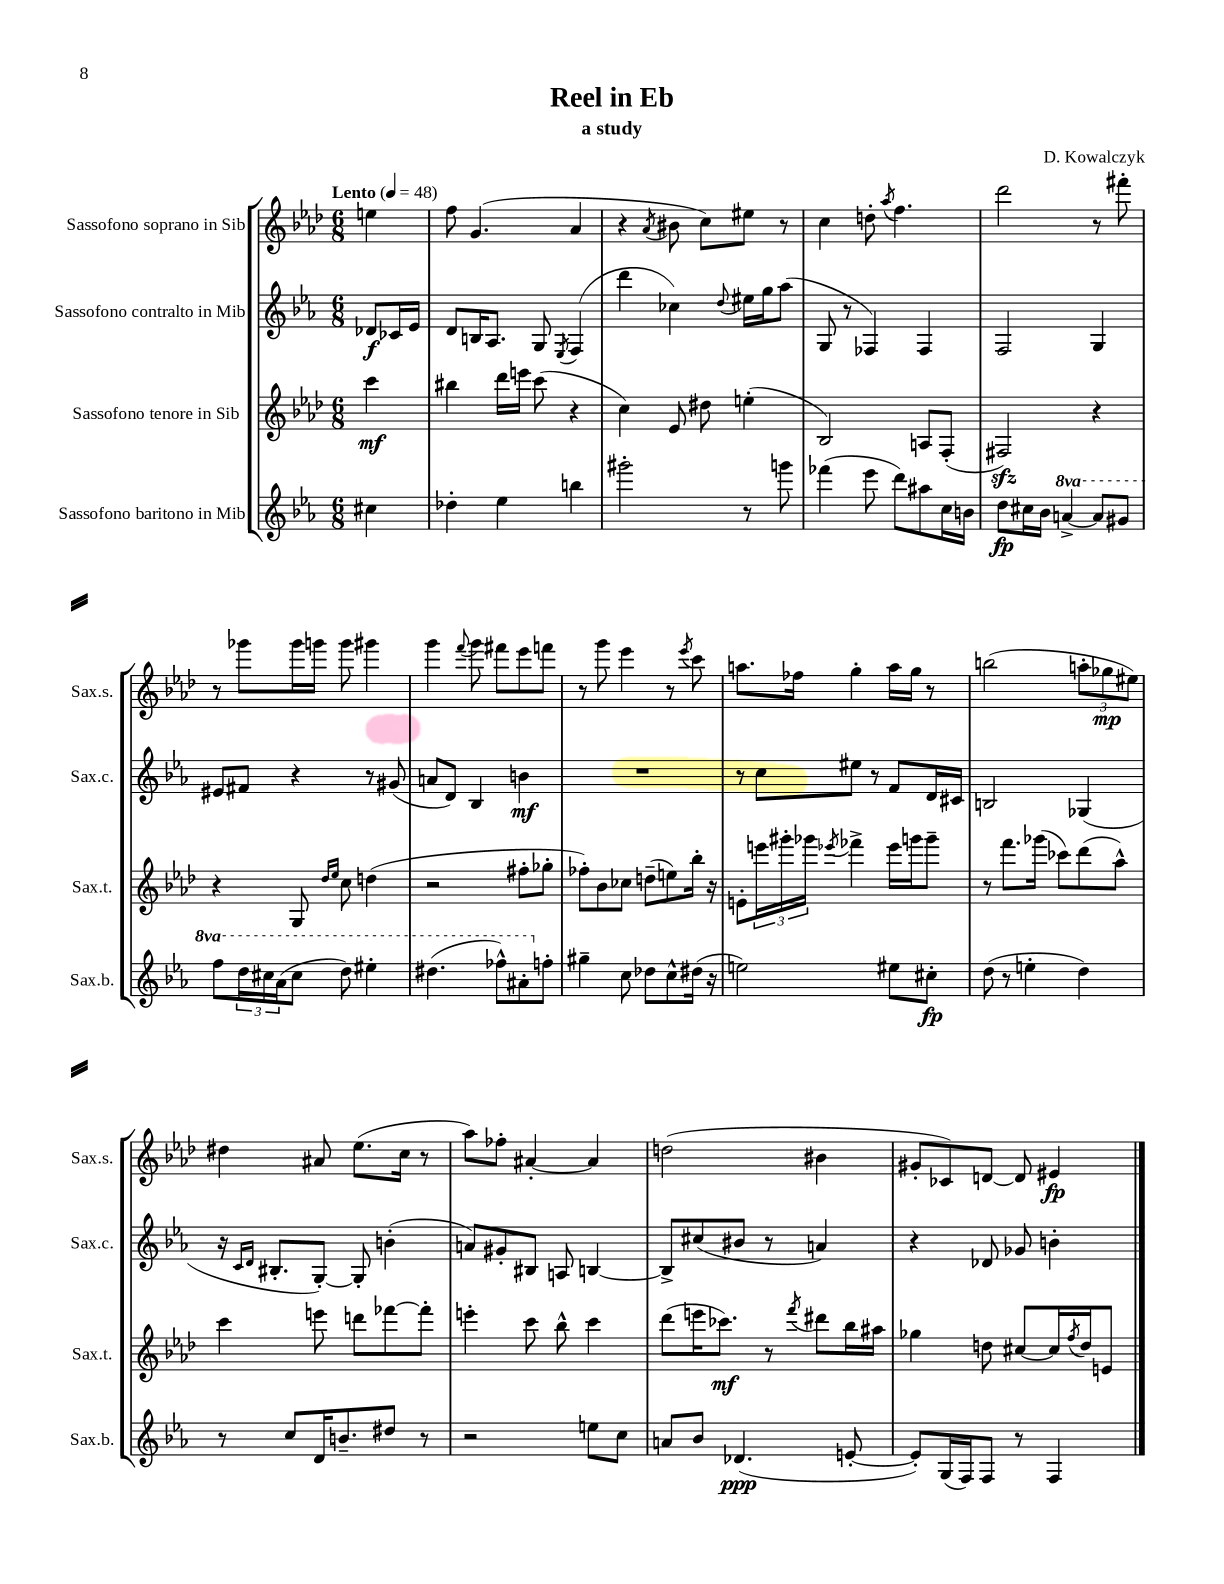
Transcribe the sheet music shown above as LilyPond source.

\header { title = "Reel in Eb" composer = "D. Kowalczyk" subtitle = "a study" }
<<
\new StaffGroup <<
\new Staff = "s0" \with { instrumentName = "Sassofono soprano in Sib" shortInstrumentName = "Sax.s." } {
    \clef treble \key aes \major \numericTimeSignature \time 6/8 \partial 4 \tempo "Lento" 4 = 48
    e''4 |
    f''8 g'4.( aes'4 |
    r4 \acciaccatura { aes'8 } bis'8 c''8) eis''8 r8 |
    c''4 d''8-. \acciaccatura { aes''8 } f''4. |
    des'''2 r8 fis'''8-. |
    r8 ges'''8 ges'''16 g'''16 g'''8 gis'''4 |
    g'''4 \appoggiatura { f'''8 } g'''8 fis'''8 ees'''8 f'''8 |
    r8 g'''8 ees'''4 r8 \acciaccatura { ees'''8 } c'''8 |
    a''8. fes''16 g''4-. a''16 g''16 r8 |
    b''2( \tuplet 3/2 { a''8-. ges''8\mp eis''8) } |
    dis''4 ais'8 ees''8.( c''16 r8 |
    aes''8) fes''8-. ais'4~-. ais'4 |
    d''2( bis'4 |
    gis'8-. ces'8) d'8~ d'8 eis'4\fp \bar "|." |
}
\new Staff = "s1" \with { instrumentName = "Sassofono contralto in Mib" shortInstrumentName = "Sax.c." } {
    \clef treble \key ees \major \numericTimeSignature \time 6/8 \partial 4
    des'8\f ces'16 ees'16 |
    d'8 b16 aes8. g8 \acciaccatura { ees8 } f4( |
    d'''4 ces''4) \appoggiatura { d''8 } eis''16 g''16 aes''8( |
    g8 r8 fes4) fes4 |
    f2 g4 |
    eis'8 fis'8 r4 r8 gis'8( |
    a'8 d'8) bes4 b'4\mf |
    R2. |
    r8 c''8 eis''8 r8 f'8 d'16 cis'16 |
    b2 ges4( |
    r16 \grace { c'16 d'16 } bis8.-. g8~-.) g8-. b'4-.( |
    a'8) gis'8-. bis8 a8 b4~ |
    b8-> cis''8( bis'8 r8 a'4) |
    r4 des'8 ges'8 b'4-. \bar "|." |
}
\new Staff = "s2" \with { instrumentName = "Sassofono tenore in Sib" shortInstrumentName = "Sax.t." } {
    \clef treble \key aes \major \numericTimeSignature \time 6/8 \partial 4
    c'''4\mf |
    bis''4 des'''16 e'''16 c'''8( r4 |
    c''4) ees'8 dis''8 e''4-.( |
    bes2) a8 f8-.( |
    fis2\sfz) r4 |
    r4 g8 \grace { des''16 ees''16 } c''8 d''4( |
    r2 fis''8-. ges''8-. |
    fes''8-.) bes'8 ces''8 d''8--( e''8) bes''16-. r16 |
    e'8-. \tuplet 3/2 { e'''16 gis'''16-. ges'''16 } \acciaccatura { ees'''8 } fes'''4-> ees'''16 g'''16 g'''8-- |
    r8 f'''8. ges'''16( ces'''8) des'''8( aes''8-^) |
    c'''4 e'''8 d'''8 fes'''8~ fes'''8-. |
    e'''4-. c'''8 bes''8-^ c'''4 |
    des'''8( e'''16 ces'''8.\mf) r8 \acciaccatura { f'''8 } dis'''8 bes''16 ais''16 |
    ges''4 d''8 cis''8~ cis''16 \acciaccatura { f''8 } d''16 e'8 \bar "|." |
}
\new Staff = "s3" \with { instrumentName = "Sassofono baritono in Mib" shortInstrumentName = "Sax.b." } {
    \clef treble \key ees \major \numericTimeSignature \time 6/8 \set Staff.ottavationMarkups = #ottavation-simple-ordinals \partial 4
    cis''4 |
    des''4-. ees''4 b''4 |
    gis'''2-. r8 g'''8 |
    fes'''4( ees'''8 d'''8) ais''8 c''16 b'16 |
    d''8\fp cis''16 bes'16 \ottava #1 a''4~-> a''8 gis''8 |
    f'''8 \tuplet 3/2 { d'''16 cis'''16 aes''16( } cis'''8 d'''8) eis'''4-. |
    dis'''4.( fes'''8-^) ais''8-. \ottava #0 f''!8-. |
    gis''4-- c''8 des''8 c''8-^ dis''16( r16 |
    e''2) eis''8 cis''8-.\fp |
    d''8( r8 e''4-. d''4) |
    r8 c''8 d'16 b'8.-- dis''8 r8 |
    r2 e''8 c''8 |
    a'8 bes'8 des'4.\ppp( e'8~-. |
    e'8-.) g16( f16) f8 r8 f4 \bar "|." |
}
>>
>>
\layout { \context { \Score \remove "Bar_number_engraver" } }
